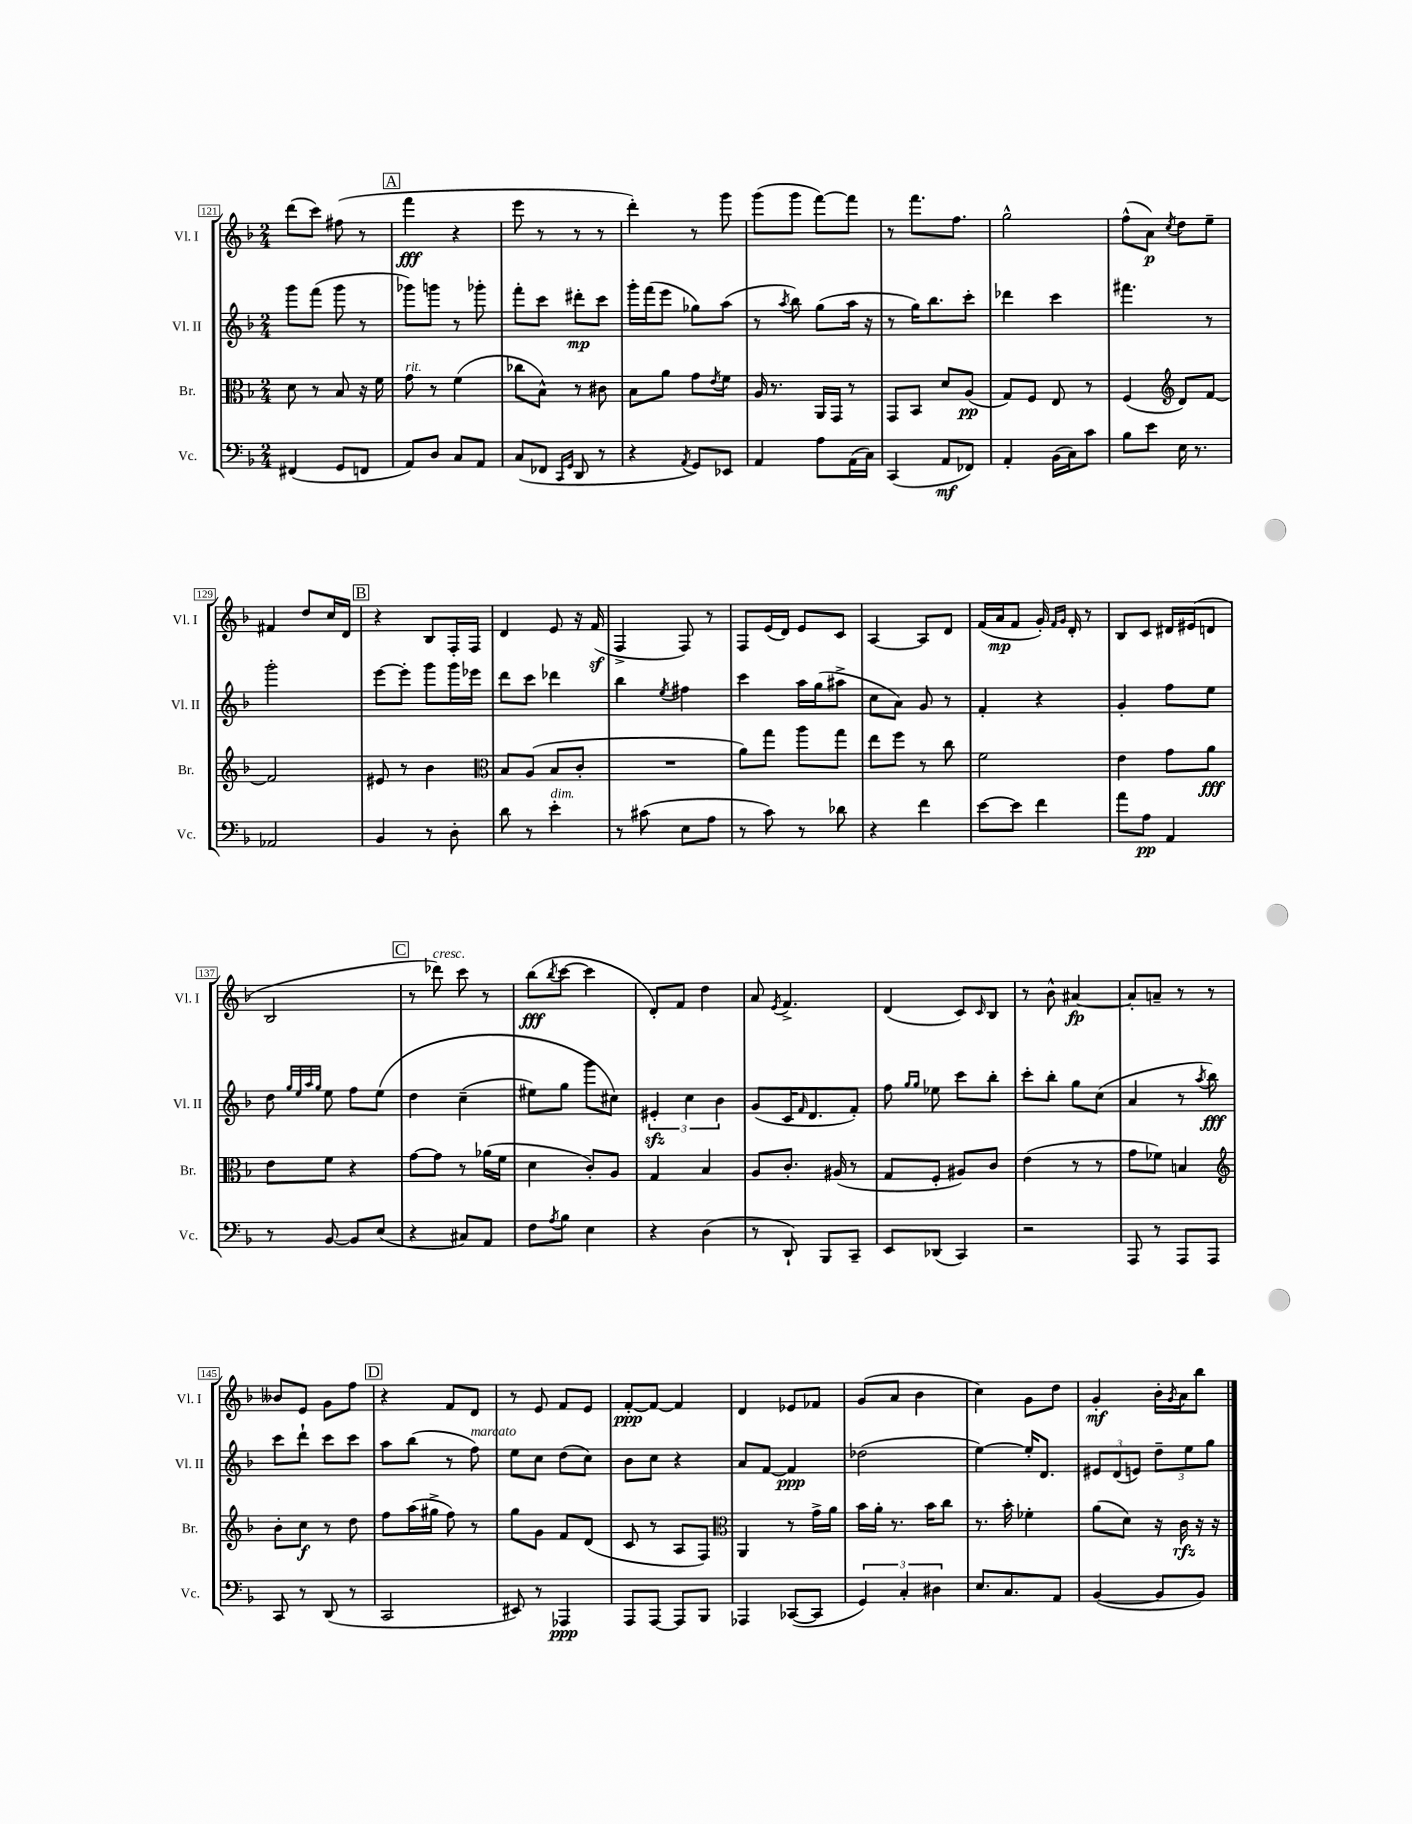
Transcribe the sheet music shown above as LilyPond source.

<<
\new StaffGroup <<
\new Staff = "s0" \with { instrumentName = "Vl. I" shortInstrumentName = "Vl. I" } {
    \clef treble \key f \major \numericTimeSignature \time 2/4
    d'''8( c'''8) fis''8( r8 |
    \mark \markup { \box "A" } f'''4\fff r4 |
    e'''8 r8 r8 r8 |
    d'''4-.) r8 g'''8 |
    g'''8( g'''8 f'''8~) f'''8 |
    r8 f'''8. f''8. |
    g''2-^ |
    f''8-^( a'8\p) \acciaccatura { c''8 } d''8 e''8-- |
    fis'4 d''8 c''16 d'16 |
    \mark \markup { \box "B" } r4 bes8 f16-. f16 |
    d'4 e'8 r16 f'16\sf( |
    f4-> f8) r8 |
    f8 e'16( d'16) e'8 c'8 |
    a4~ a8 d'8 |
    f'16( a'16\mp f'8 g'16-.) \grace { f'16 g'16 } d'16-. r8 |
    bes8 c'8 dis'16 eis'16( d'8 |
    bes2 |
    \mark \markup { \box "C" } r8 des'''8^\markup { \italic "cresc." }) c'''8 r8 |
    bes''8\fff( \acciaccatura { bes''8 } c'''8~ c'''4 |
    d'8-.) f'8 d''4 |
    a'8 \acciaccatura { e'8 } f'4.-> |
    d'4( c'8) \grace { c'16 } bes8 |
    r8 bes'8-^ ais'4~\fp |
    ais'8-. a'8-- r8 r8 |
    beses'8 e'8 g'8 f''8 |
    \mark \markup { \box "D" } r4 f'8 d'8 |
    r8 e'8 f'8 e'8 |
    f'8~-.\ppp f'8~ f'4 |
    d'4 ees'8 fes'8 |
    g'8( a'8 bes'4 |
    c''4) g'8 d''8 |
    g'4-.\mf bes'16-. \acciaccatura { g'8 } a'16 bes''8 \bar "|." |
}
\new Staff = "s1" \with { instrumentName = "Vl. II" shortInstrumentName = "Vl. II" } {
    \clef treble \key f \major \numericTimeSignature \time 2/4
    g'''8 f'''8( g'''8 r8 |
    \mark \markup { \box "A" } ges'''8) g'''8 r8 ges'''8-. |
    f'''8-. c'''8 dis'''8-.\mp c'''8 |
    g'''16-. f'''16( e'''8 ges''8) a''8( |
    r8 \acciaccatura { a''8 } bes''8) g''8( a''16 r16 |
    r8 g''16) bes''8. c'''8-. |
    des'''4 c'''4 |
    fis'''4. r8 |
    g'''2-. |
    \mark \markup { \box "B" } e'''8~ e'''8-. g'''8 g'''16 ees'''16 |
    d'''8 c'''8 des'''4 |
    bes''4 \acciaccatura { e''8 } fis''4 |
    c'''4 a''16 g''16( ais''8-> |
    c''8 a'8) g'8 r8 |
    f'4-. r4 |
    g'4-. f''8 e''8 |
    d''8 \grace { g''32 e''32 a''32 g''32 } e''8 f''8 e''8\( |
    \mark \markup { \box "C" } d''4 c''4--( |
    eis''8) g''8 g'''8 cis''8\) |
    \tuplet 3/2 { eis'4-.\sfz c''4 bes'4 } |
    g'8( c'16 \grace { f'16 } d'8. f'8-.) |
    f''8 \grace { g''16 g''16 } ees''8 c'''8 bes''8-. |
    c'''8-. bes''8-. g''8 c''8( |
    a'4 r8 \acciaccatura { a''8 } bes''8\fff) |
    c'''8 d'''8-! c'''8 c'''8 |
    \mark \markup { \box "D" } a''8 bes''8( r8 f''8^\markup { \italic "marcato" }) |
    e''8 c''8 d''8( c''8) |
    bes'8 c''8 r4 |
    a'8 f'8~ f'4\ppp |
    des''2( |
    e''4~) e''16-. d'8. |
    \tuplet 3/2 { eis'8 d'8( e'8) } \tuplet 3/2 { d''8-- e''8 g''8 } \bar "|." |
}
\new Staff = "s2" \with { instrumentName = "Br." shortInstrumentName = "Br." } {
    \clef alto \key f \major \numericTimeSignature \time 2/4
    d'8 r8 bes8 r16 f'16 |
    \mark \markup { \box "A" } g'8^\markup { \italic "rit." } r8 f'4( |
    ces''8 bes8-^) r8 cis'8 |
    bes8 a'8 g'8 \acciaccatura { e'8 } f'8 |
    a16 r8. a,16 g,16 r8 |
    g,8 bes,8 d'8 a8\pp( |
    g8) f8 e8 r8 |
    f4( \clef treble d'8) f'8~ |
    f'2 |
    \mark \markup { \box "B" } eis'8 r8 bes'4 |
    \clef alto bes8 a8( bes8 c'8-. |
    R2 |
    a'8) g''8 a''8 g''8 |
    e''8 f''8 r8 c''8 |
    f'2 |
    e'4 g'8 a'8\fff |
    e'8 f'8 r4 |
    \mark \markup { \box "C" } g'8~ g'8 r8 aes'16( f'16 |
    d'4 c'8-.) a8 |
    g4 bes4 |
    a8 c'8.-. ais16( r8 |
    g8 f8-. ais8) c'8 |
    e'4( r8 r8 |
    g'8 fes'8) b4 |
    \clef treble bes'8-. c''8\f r8 d''8 |
    \mark \markup { \box "D" } f''8 a''16( gis''16-> f''8) r8 |
    g''8 g'8 f'8 d'8( |
    c'8 r8 a8 f8) |
    \clef alto a,4 r8 g'16-> a'16 |
    bes'16 a'16-. r8. bes'16 c''8 |
    r8. bes'16-. fes'4-. |
    a'8( d'8) r16 c'16\rfz r16 r16 \bar "|." |
}
\new Staff = "s3" \with { instrumentName = "Vc." shortInstrumentName = "Vc." } {
    \clef bass \key f \major \numericTimeSignature \time 2/4
    fis,4( g,8 f,8 |
    \mark \markup { \box "A" } a,8) d8 c8 a,8 |
    c8( fes,8 \grace { c,16 g,16 } d,8 r8 |
    r4 \acciaccatura { a,8 } g,8) ees,8 |
    a,4 a8 a,16( c16) |
    c,4( a,8\mf fes,8) |
    a,4-. bes,16( c16) c'8 |
    bes8 e'8 e16 r8. |
    aes,2 |
    \mark \markup { \box "B" } bes,4 r8 d8-. |
    d'8 r8 e'4-.^\markup { \italic "dim." } |
    r8 cis'8( e8 a8 |
    r8 c'8) r8 des'8 |
    r4 f'4 |
    e'8~ e'8 f'4 |
    a'8 a8\pp a,4 |
    r8 bes,8~ bes,8 e8( |
    \mark \markup { \box "C" } r4 cis8) a,8 |
    f8 \acciaccatura { a8 } bes8 e4 |
    r4 d4( |
    r8 d,8-!) bes,,8 c,8-- |
    e,8 des,8( c,4) |
    r2 |
    a,,8 r8 a,,8 a,,8 |
    c,8 r8 d,8( r8 |
    \mark \markup { \box "D" } c,2 |
    eis,8) r8 aes,,4\ppp |
    a,,8 a,,8~ a,,8 bes,,8 |
    aes,,4 ces,8~( ces,8 |
    \tuplet 3/2 { g,4) c4-. dis4 } |
    e8. c8. a,8 |
    bes,4~( bes,8 bes,8) \bar "|." |
}
>>
>>
\layout { \context { \Score currentBarNumber = #121 \override BarNumber.stencil = #(make-stencil-boxer 0.1 0.3 ly:text-interface::print) } }
